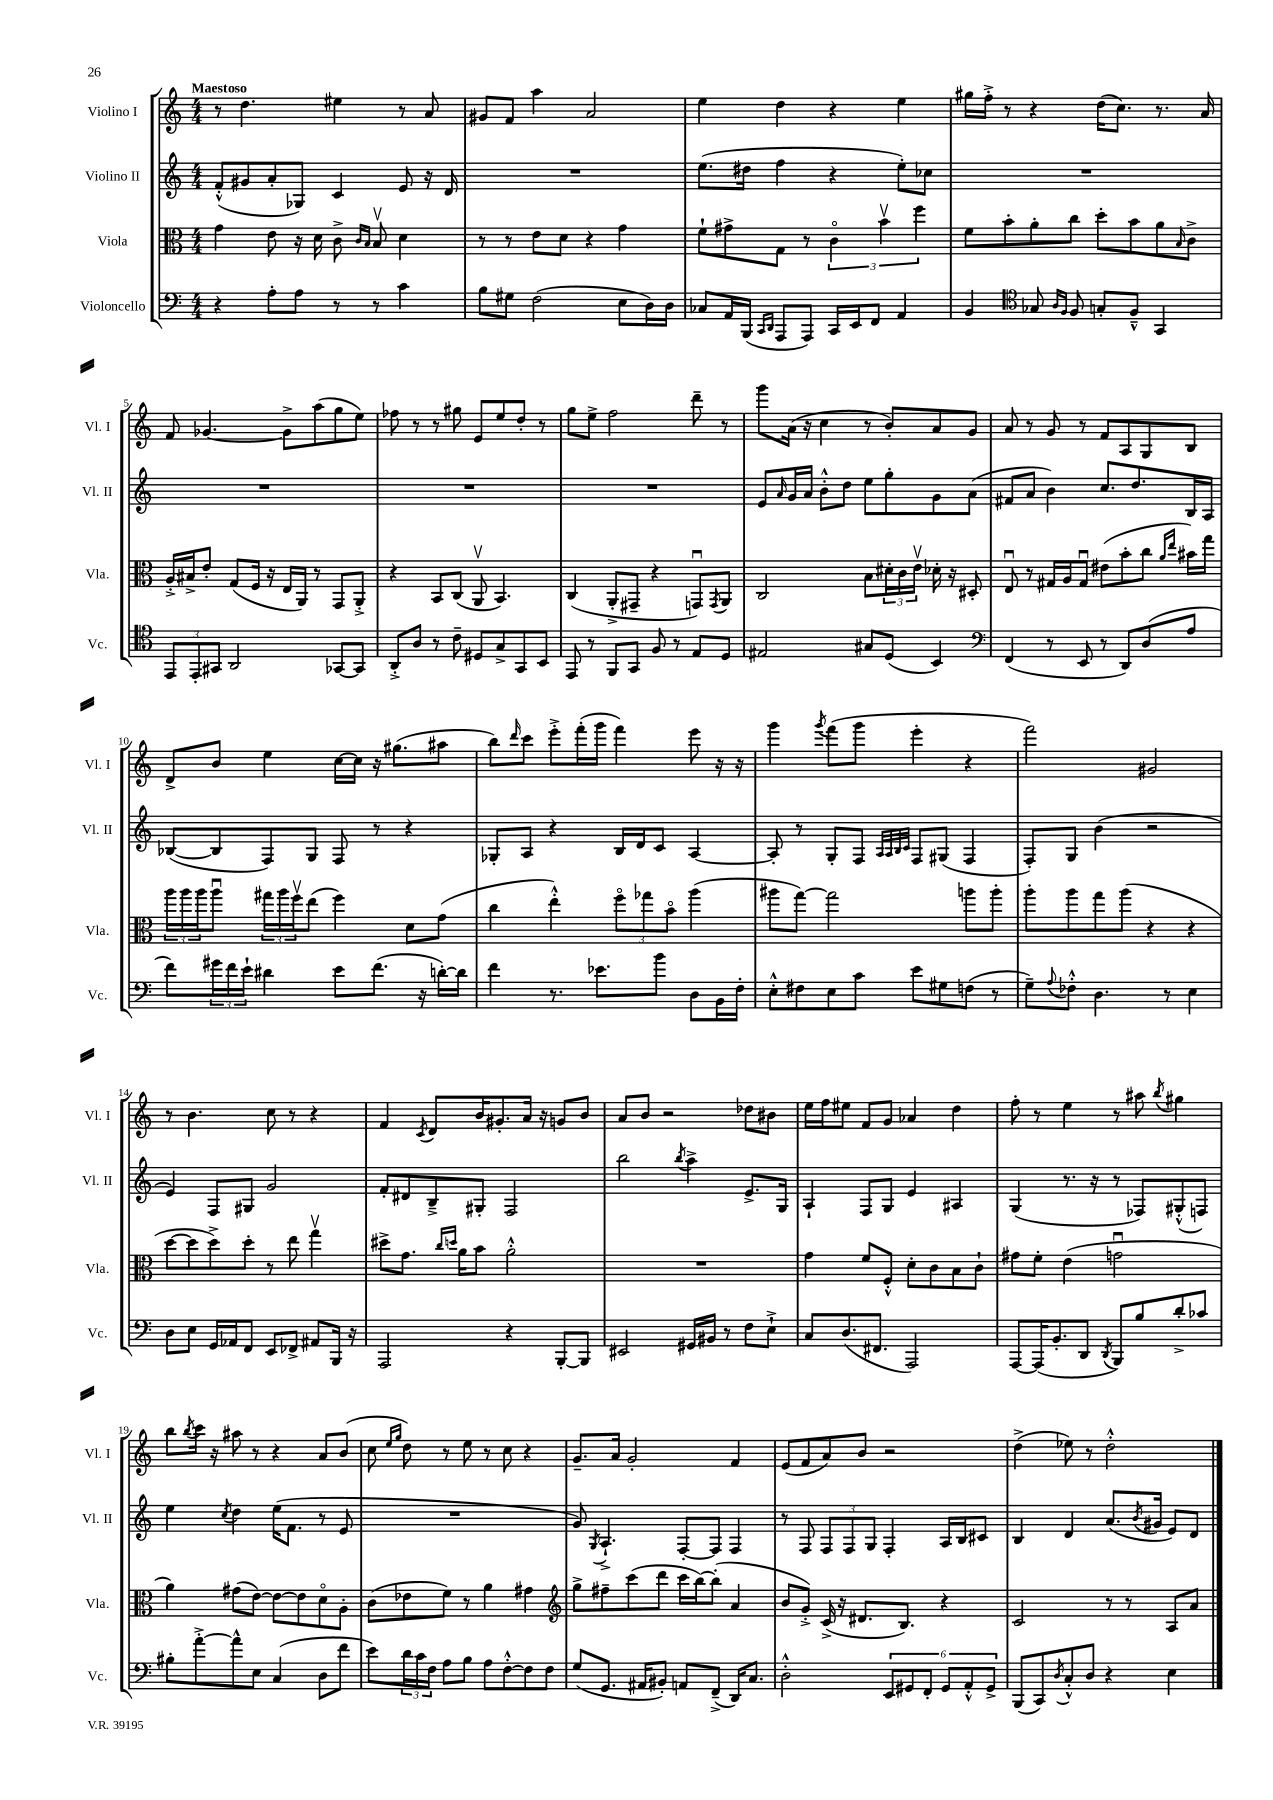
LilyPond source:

<<
\new StaffGroup <<
\new Staff = "s0" \with { instrumentName = "Violino I" shortInstrumentName = "Vl. I" } {
    \clef treble \key c \major \numericTimeSignature \time 4/4 \tempo "Maestoso"
    r8 d''4. eis''4 r8 a'8 |
    gis'8 f'8 a''4 a'2 |
    e''4 d''4 r4 e''4 |
    gis''16 f''16-.-> r8 r4 d''16( c''8.) r8. a'16 |
    f'8 ges'4.~ ges'8-> a''8( g''8 e''8) |
    fes''8 r8 r8 gis''8 e'8 e''8 d''8-. r8 |
    g''8 e''8-> f''2 d'''8-- r8 |
    g'''8 a'16( r16 c''4 r8 b'8-.) a'8 g'8 |
    a'8 r8 g'8 r8 f'8 a8 g8 b8 |
    d'8-> b'8 e''4 c''16~ c''16 r16 gis''8.( ais''8 |
    b''8) \grace { d'''16 } c'''8 e'''8-.-> f'''16-.( g'''16 f'''4) e'''8 r16 r16 |
    g'''4 \acciaccatura { g'''8 } f'''8( g'''8 e'''4-. r4 |
    f'''2) gis'2 |
    r8 b'4. c''8 r8 r4 |
    f'4 \acciaccatura { c'8 } d'8 b'16 gis'8.-. a'16 r16 g'8 b'8 |
    a'8 b'8 r2 des''8 bis'8 |
    e''16 f''16 eis''8 f'8 g'8 aes'4 d''4 |
    f''8-. r8 e''4 r8 ais''8 \acciaccatura { b''8 } gis''4 |
    b''8 \acciaccatura { b''8 } c'''16 r16 ais''8 r8 r4 a'8 b'8( |
    c''8 \grace { e''16 g''16 } d''8) r8 e''8 r8 c''8 r4 |
    g'8.-- a'16 g'2-. f'4 |
    e'8( f'8 a'8) b'8 r2 |
    d''4->( ees''8) r8 d''2-.-^ \bar "|." |
}
\new Staff = "s1" \with { instrumentName = "Violino II" shortInstrumentName = "Vl. II" } {
    \clef treble \key c \major \numericTimeSignature \time 4/4
    f'8-.-^( gis'8 a'8-. ges8) c'4 e'8 r16 d'16 |
    R1 |
    e''8.( dis''16 f''4 r4 e''8-.) ces''8 |
    R1 |
    R1 |
    R1 |
    R1 |
    e'8 \grace { a'16 } g'16 a'16 b'8-.-^ d''8 e''8 g''8-. g'8 a'8( |
    fis'8 a'8 b'4) c''8. d''8. b16 a16 |
    bes8~( bes8 f8) g8 f8 r8 r4 |
    ges8-. a8 r4 b16 d'16 c'8 a4~ |
    a8-. r8 g8-. f8 \grace { a32 a32 b32 c'32 } f8 gis8( f4 |
    f8-.) g8 b'4( r2 |
    e'4) f8 gis8 g'2 |
    f'8-. dis'8 b8---> gis8-. f2 |
    b''2 \acciaccatura { b''8 } a''4-> e'8.-> g16 |
    a4-! f8 g8 e'4 ais4 |
    g4( r8. r16 r8 fes8) gis8-.-^( f8) |
    e''4 \acciaccatura { c''8 } d''4 e''16( f'8. r8 e'8 |
    R1 |
    g'8) \acciaccatura { g8 } a4.-!-> f8~-. f8 f4 |
    r8 f8 \tuplet 3/2 { f8 f8 g8 } f4-. a16 b16 cis'8 |
    b4 d'4 a'8.( \acciaccatura { b'8 } gis'16 e'8) d'8 \bar "|." |
}
\new Staff = "s2" \with { instrumentName = "Viola" shortInstrumentName = "Vla." } {
    \clef alto \key c \major \numericTimeSignature \time 4/4
    g'4 e'8 r16 d'16 c'8-> \grace { c'16 b16 } b8\upbow d'4 |
    r8 r8 e'8 d'8 r4 g'4 |
    f'8-! gis'8-> g8 r8 \tuplet 3/2 { c'4\flageolet b'4\upbow f''4 } |
    f'8 b'8-. a'8-. c''8 d''8-. b'8 a'8 \grace { b16 } c'8-> |
    a16-.-> bis16-> e'8-. g8( f16 r16 e16 a,16) r8 g,8 a,8-.-> |
    r4 b,8 c8( a,8\upbow b,4.) |
    c4( a,8-.-> gis,8-- r4 g,8\downbow) \acciaccatura { g,8 } a,8 |
    c2 b8 \tuplet 3/2 { dis'16-. c'16 e'16\upbow } des'16-. r16 dis8-. |
    e8\downbow r8 gis16 a16 gis8\downbow eis'8( b'8-. c''8 \grace { a'16 e''16 } bis'16) g''16 |
    \tuplet 3/2 { a''16 a''16 a''16 } a''8\downbow \tuplet 3/2 { gis''16 a''16 f''16\upbow } e''8( f''4) d'8 g'8( |
    c''4 e''4-.-^) \tuplet 3/2 { f''8\flageolet ges''8 b'8\flageolet } a''4( |
    ais''8 g''8~) g''2 a''8 a''8-. |
    a''8-. a''8 g''8 a''8( r4 r4 |
    d''8~ d''8 d''8->) d''8-. r8 e''8 g''4\upbow |
    dis''8-> g'8. \grace { c''16 d''16 } a'16 b'8 a'2-.-^ |
    R1 |
    g'4 f'8 f8-.-^ d'8-. c'8 b8 c'8-! |
    gis'8 f'8-. e'4( g'2\downbow |
    a'4) gis'8( e'8~) e'8~ e'8 d'8\flageolet a8-. |
    c'8( ees'8 f'8) r8 a'4 gis'4 |
    \clef treble g''8-> fis''8-- c'''8( d'''8 c'''16 b''16~) b''8-.( a'4 |
    b'8 g'8-.->) c'16->( r16 dis'8. b8.) r4 |
    c'2 r8 r8 a8 a'8 \bar "|." |
}
\new Staff = "s3" \with { instrumentName = "Violoncello" shortInstrumentName = "Vc." } {
    \clef bass \key c \major \numericTimeSignature \time 4/4
    r4 a8-. a8 r8 r8 c'4 |
    b8 gis8 f2( e8 d16) d16 |
    ces8 a,16 b,,16( \grace { c,16 d,16 } a,,8 a,,8) c,16 e,16 f,8 a,4 |
    b,4 \clef tenor ges8 \grace { a16 f16 } f8 g8-. f8---^ g,4 |
    \tuplet 3/2 { e,8 e,8-. gis,8 } a,2 ges,8~ ges,8 |
    a,8-.-> a8 r8 c'8-- dis8 g8-> g,8 b,8 |
    e,8 r8 f,8 g,8 f8 r8 e8 d8 |
    eis2 gis8 d8( b,4) |
    \clef bass f,4( r8 e,8 r8 d,8) d8( a8 |
    f'8) \tuplet 3/2 { gis'16 f'16 e'16-! } dis'4 e'8 f'8.( r16 d'16~-.) d'16 |
    f'4 r8. ees'8. b'8 d8 b,16 f16-. |
    e8-.-^ fis8 e8 c'8 e'8 gis8 f8( r8 |
    g8--) \appoggiatura { a8 } fes8-.-^ d4. r8 e4 |
    d8 e8 g,16 aes,16 f,8 e,8 fes,8-> ais,8 b,,16 r16 |
    a,,2 r4 b,,8~-. b,,8 |
    eis,2 gis,16 bis,16 r8 f8 e8-!-> |
    c8 d8.( fis,8. a,,2) |
    a,,8~ a,,16( b,8.-. d,8 \acciaccatura { d,8 } b,,8) b8 d'8-.-> ces'8 |
    bis8-. a'8~-.-> a'8-^ e8 c4( d8 f'8 |
    e'8) \tuplet 3/2 { d'16 c'16 f16 } a8 b8 a8 f8~-.-^ f8 f8 |
    g8( g,8. ais,16 bis,8-.) a,8 f,8--->( d,16) c8. |
    d2-.-^ \tuplet 6/4 { e,8 gis,8 f,8-. gis,8 a,8-.-^ gis,8-> } |
    b,,8( c,8) \acciaccatura { d8 } c8-.-^ d8 r4 e4 \bar "|." |
}
>>
>>
